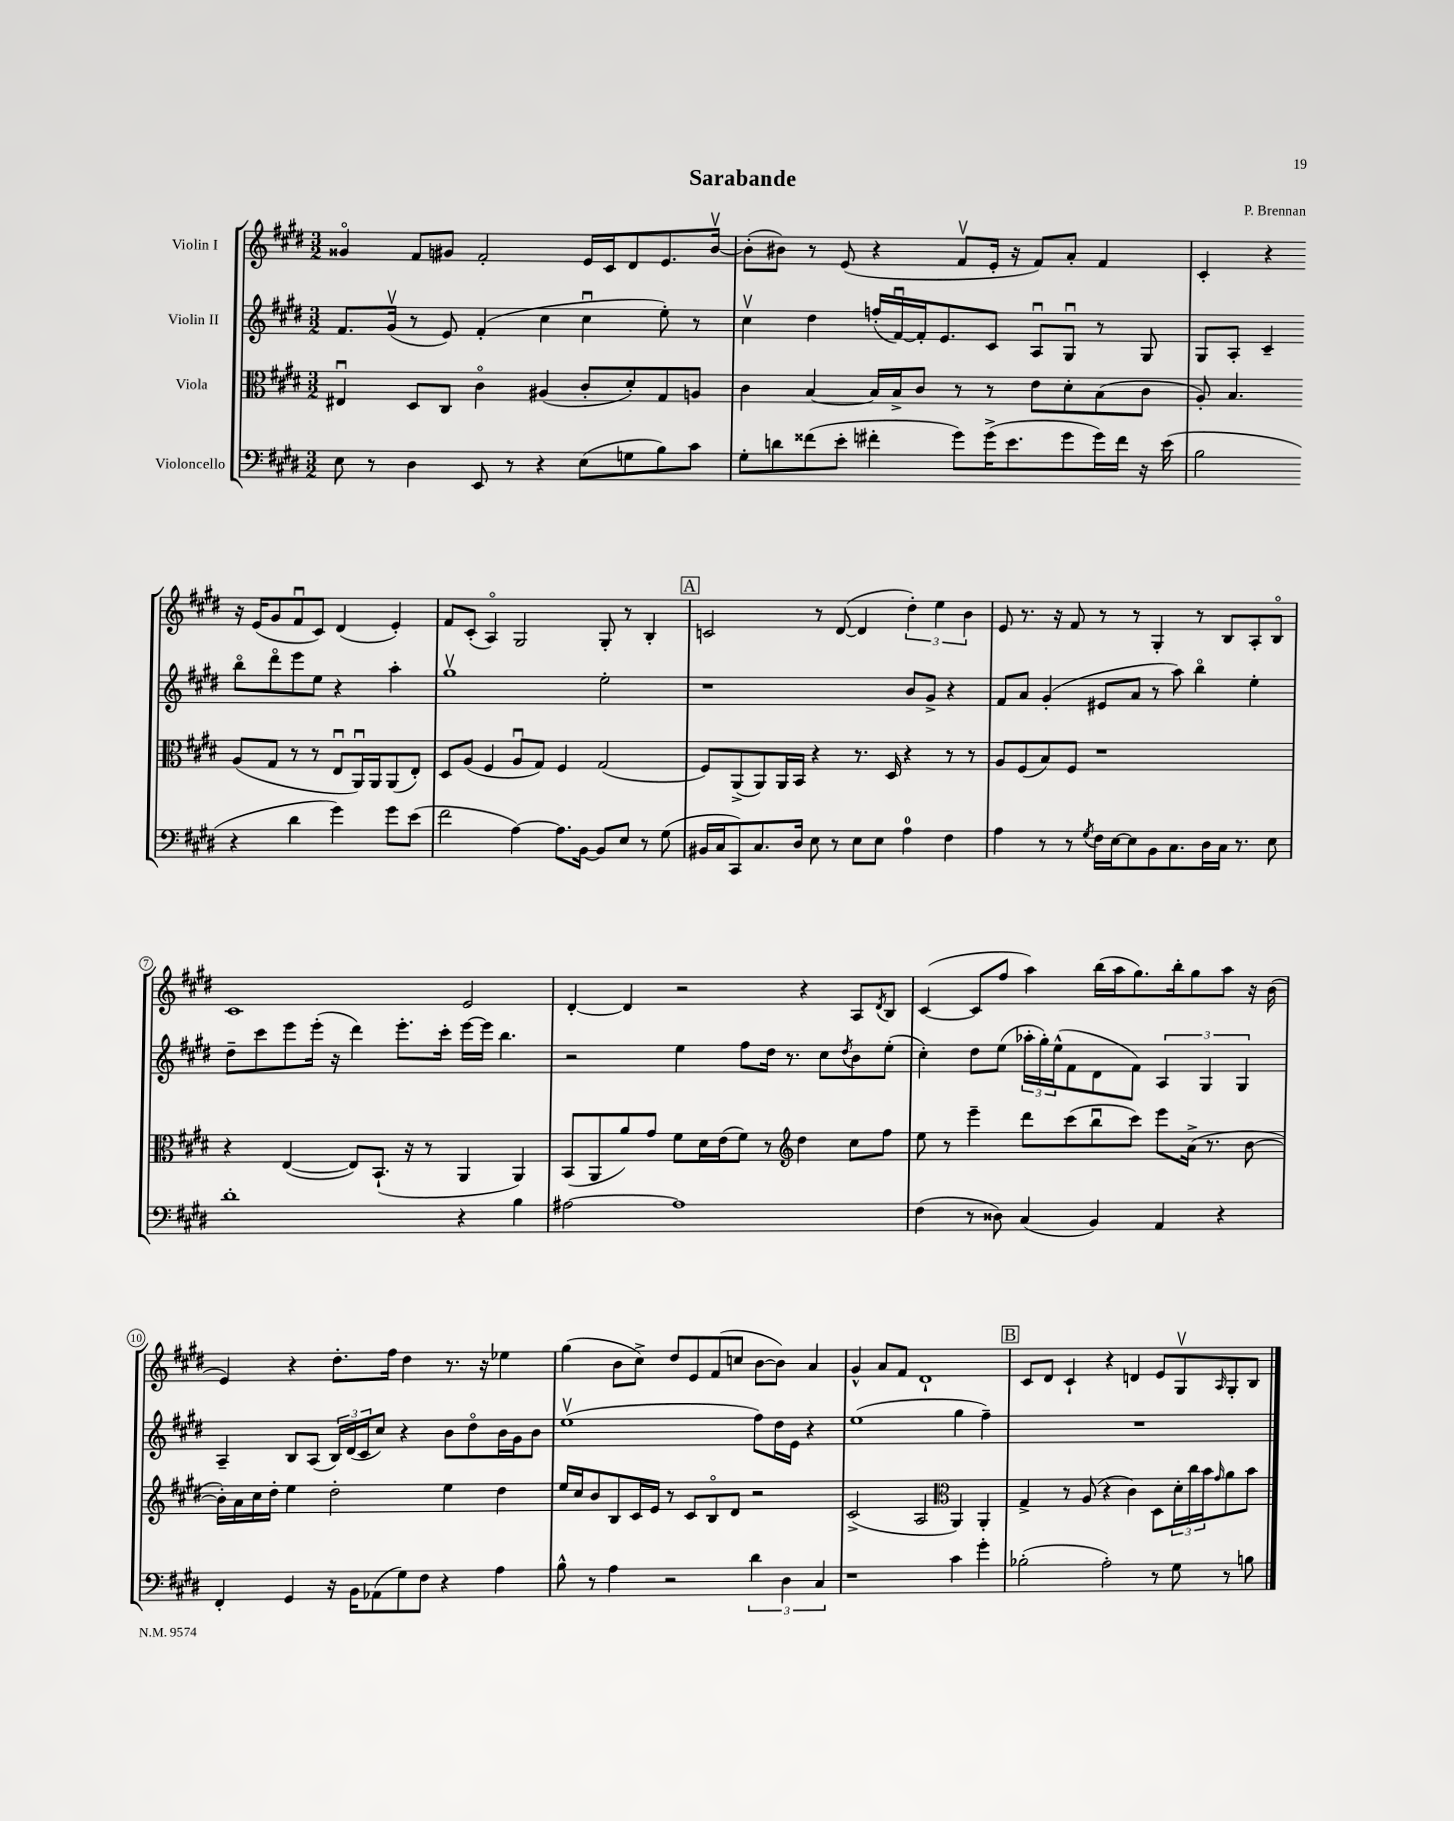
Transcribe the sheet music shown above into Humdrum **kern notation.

**kern	**kern	**kern	**kern
*part4	*part3	*part2	*part1
*staff4	*staff3	*staff2	*staff1
*I"Violoncello	*I"Viola	*I"Violin II	*I"Violin I
*clefF4	*clefC3	*clefG2	*clefG2
*k[f#c#g#d#]	*k[f#c#g#d#]	*k[f#c#g#d#]	*k[f#c#g#d#]
*M3/2	*M3/2	*M3/2	*M3/2
=1	=1	=1	=1
8E\	4E#Xu/	8.f#/L	4g##X/
8r	.	.	.
.	.	(16g#v/Jk	.
4D#\	8D#/L	8r	8f#/L
.	8C#/J	8e/)	8g#X/J
8EE/	4c#\	(4f#'/	2f#'/
8r	.	.	.
4r	(4A#X/	4cc#\	.
(8E\L	8c#'/L	4cc#u\	16e/LL
.	.	.	16c#/J
8Gn\	8d#'/)	.	8d#/
8B\)	8G#/	8ee'\)	8.e/
8c#\J	8An/J	8r	.
.	.	.	[16bv/Jk
=2	=2	=2	=2
8G#'\L	4c#\	4cc#v\	(8b'\L]
8dn\	.	.	8b#X\J)
(8f##X\	[4B/	4dd#\	8r
8e'\J	.	.	(8e/
4f#X'\	16B/LL]	(16ffn'/LL	4r
.	16B^/J	[16f#u/)	.
.	8c#/J	16f#'/J]	.
.	.	8.e/	.
8g#\L)	8r	.	8f#v/L
(16g#^\K	8r	8c#/J	16e'/Jk
8.e\	.	.	16r
.	8e\L	8Au/L	8f#/L)
8g#\	8d#'\	8G#u/J	8a'/J
16g#\L)	(8B\	8r	4f#/
16f#\JJ	.	.	.
16r	8c#\J	8G#/	.
(16e\	.	.	.
=3	=3	=3	=3
2B\	8A'/)	8G#/L	4c#'/
.	4.B/	8A'/J	.
.	.	4c#~/	4r
4r	(8A/L	8bb\L	16r
.	.	.	(16e/KL
.	8G#/J	8ddd#\	8g#/
4d#\	8r	8eee\	8f#u/
.	8r	8ee\J	8c#/J)
4g#\)	8Eu/L	4r	(4d#/
.	16AAu/L)	.	.
.	16AA/J	.	.
8g#\L	(8AA/	4aa'\	4e'/)
(8e\J	8E'/J)	.	.
!!LO:LB:g=z
=4	=4	=4	=4
2f#\	8D#/L	1gg#v	8f#/L
.	(8A/J	.	(8c#'/J
.	4F#/	.	4A/)
[4A\)	8Au/L	.	2G#/
.	8G#/J)	.	.
8.A\L]	4F#/	.	.
[16BB\Jk	.	.	.
8BB/L]	(2G#/	2ee'\	8G#'/
8E/J	.	.	8r
8r	.	.	4B'/
(8G#\	.	.	.
!!LO:REH:place=s1:t=A
=5	=5	=5	=5
16BB#X/LL	8F#/L)	1r	2cn/
16C#/J	.	.	.
8CC#/)	(8AA^/	.	.
8.C#/	8AA/)	.	.
.	16AA/L	.	.
16D#/Jk	16BB/JJ	.	.
8E\	4r	.	8r
8r	.	.	([8d#/
8E\L	8.r	.	4d#/]
8E\J	.	.	.
.	16D#/	.	.
4A\	4r	8b/L	6dd#'\)
.	.	8g#^/J	.
.	.	.	6ee\
4F#\	8r	4r	.
.	.	.	6b\
.	8r	.	.
=6	=6	=6	=6
4A\	8A/L	8f#/L	8e/
.	(8F#/	8a/J	8.r
8r	8B/)	(4g#'/	.
.	.	.	16r
8r	8F#/J	.	8f#/
8qG#/	.	.	.
16F#\LL	1r	8e#X/L	8r
[16E\J	.	.	.
8E\]	.	8a/J	8r
8BB\	.	8r	4G#'/
8.C#\	.	8aa\)	.
.	.	4bb\	8r
16D#\L	.	.	.
16C#\JJ	.	.	8B/L
8.r	.	.	.
.	.	4ee'\	8A'/
8E\	.	.	8B/J
!!LO:LB:g=z
=7	=7	=7	=7
1d#'	4r	8dd#~\L	1c#
.	.	8ccc#\	.
.	([4E/	8eee\	.
.	.	(16eee'\Jk	.
.	.	16r	.
.	8E/L])	4ddd#\)	.
.	(8.BB`/J	.	.
.	.	8.eee'\L	.
.	16r	.	.
.	8r	.	.
.	.	16ccc#'\Jk	.
4r	4AA/	[16eee\LL	2e/
.	.	16eee\JJ]	.
.	.	4.bb\	.
4B\	4AA/)	.	.
=8	=8	=8	=8
[2A#X\	(8BB/L	2r	[4d#'/
.	8AA/	.	.
.	8a/)	.	4d#/]
.	8g#/J	.	.
1A#]	8f#\L	4ee\	2r
.	16d#\L	.	.
.	(16e\J	.	.
.	8f#\J)	8ff#\L	.
.	8r	16dd#\Jk	.
.	.	8.r	.
*	*clefG2	*	*
.	4dd#\	.	4r
.	.	8cc#\L	.
.	.	8qdd#/	.
.	8cc#\L	8b\	8A/L
.	.	.	8qd#/
.	8ff#\J	(8ee'\J	8B/J
=9	=9	=9	=9
(4F#\	8ee\	4cc#'\)	([4c#/
.	8r	.	.
8r	4eee~\	8dd#\L	8c#/L]
8D##X\)	.	(8ee\J	8ff#/J
(4C#/	8ddd#\L	24aa-X'\LL	4aa\)
.	.	24gg#'\)	.
.	.	(24ee^^\J	.
.	(8ccc#\	8f#\	.
4BB/)	8bbu\	8d#\	(16bb\LL
.	.	.	16aa\J
.	8ccc#\J)	8f#\J)	8.gg#\)
4AA/	8eee\L	6A/	.
.	.	.	16bb'\k
.	(16a^\Jk	.	8gg#\
.	.	6G#/	.
.	8.r	.	.
4r	.	.	8aa\J
.	.	6G#/	.
.	[8b\	.	16r
.	.	.	(16b\
!!LO:LB:g=z
=10	=10	=10	=10
4FF#'/	16b'\LL])	4A~/	4e/)
.	16a\	.	.
.	16cc#\	.	.
.	16dd#'\JJ	.	.
4GG#/	4ee\	8B/L	4r
.	.	(8A/J	.
16r	2dd#'\	24B/LL)	8.dd#'\L
.	.	(24d#/	.
16BB\KL	.	.	.
.	.	24c#/J	.
(8AA-X\	.	8cc#/J)	.
.	.	.	16ff#\Jk
8G#\)	.	4r	4dd#\
8F#\J	.	.	.
4r	4ee\	8b\L	8.r
.	.	8dd#\	.
.	.	.	16r
4A\	4dd#\	16b\L	4ee-X\
.	.	16g#\J	.
.	.	8b\J	.
=11	=11	=11	=11
8B^^\	16ee/LL	(1eev	(4gg#\
.	16cc#/J	.	.
8r	8b/	.	.
4A\	8B/	.	8b\L
.	16c#/L	.	8cc#^\J)
.	16e/JJ	.	.
2r	8r	.	8dd#/L
.	8c#/L	.	8e/
.	8B/	.	(8f#/
.	8d#/J	.	8ccn/J
6d#\	2r	8ff#\L)	[8b\L
.	.	16dd#\L	8b\J])
6D#\	.	.	.
.	.	16e\JJ	.
.	.	4r	4a/
6C#/	.	.	.
=12	=12	=12	=12
1r	(2c#^/	(1ee	4g#^^/
.	.	.	8a/L
.	.	.	8f#/J
.	2A/	.	1d#`
*	*clefC3	*	*
4c#\	4AA/)	4gg#\	.
4g#'\	4AA'/	4ff#~\)	.
!!LO:REH:place=s1:t=B
=13	=13	=13	=13
(2B-X'\	4G#^/	1.r	8c#/L
.	.	.	8d#/J
.	8r	.	4c#`/
.	(8A/	.	.
2A'\)	4r	.	4r
.	4c#\)	.	4dn/
8r	8D#\L	.	8e/L
8G#\	24d#'\L	.	8G#v/
.	24cc#\	.	.
.	24b\J	.	.
.	16qqg#/	.	16qqA/
8r	8a\	.	8G#'/
8Bn\	8b\J	.	8B/J
==	==	==	==
*-	*-	*-	*-
